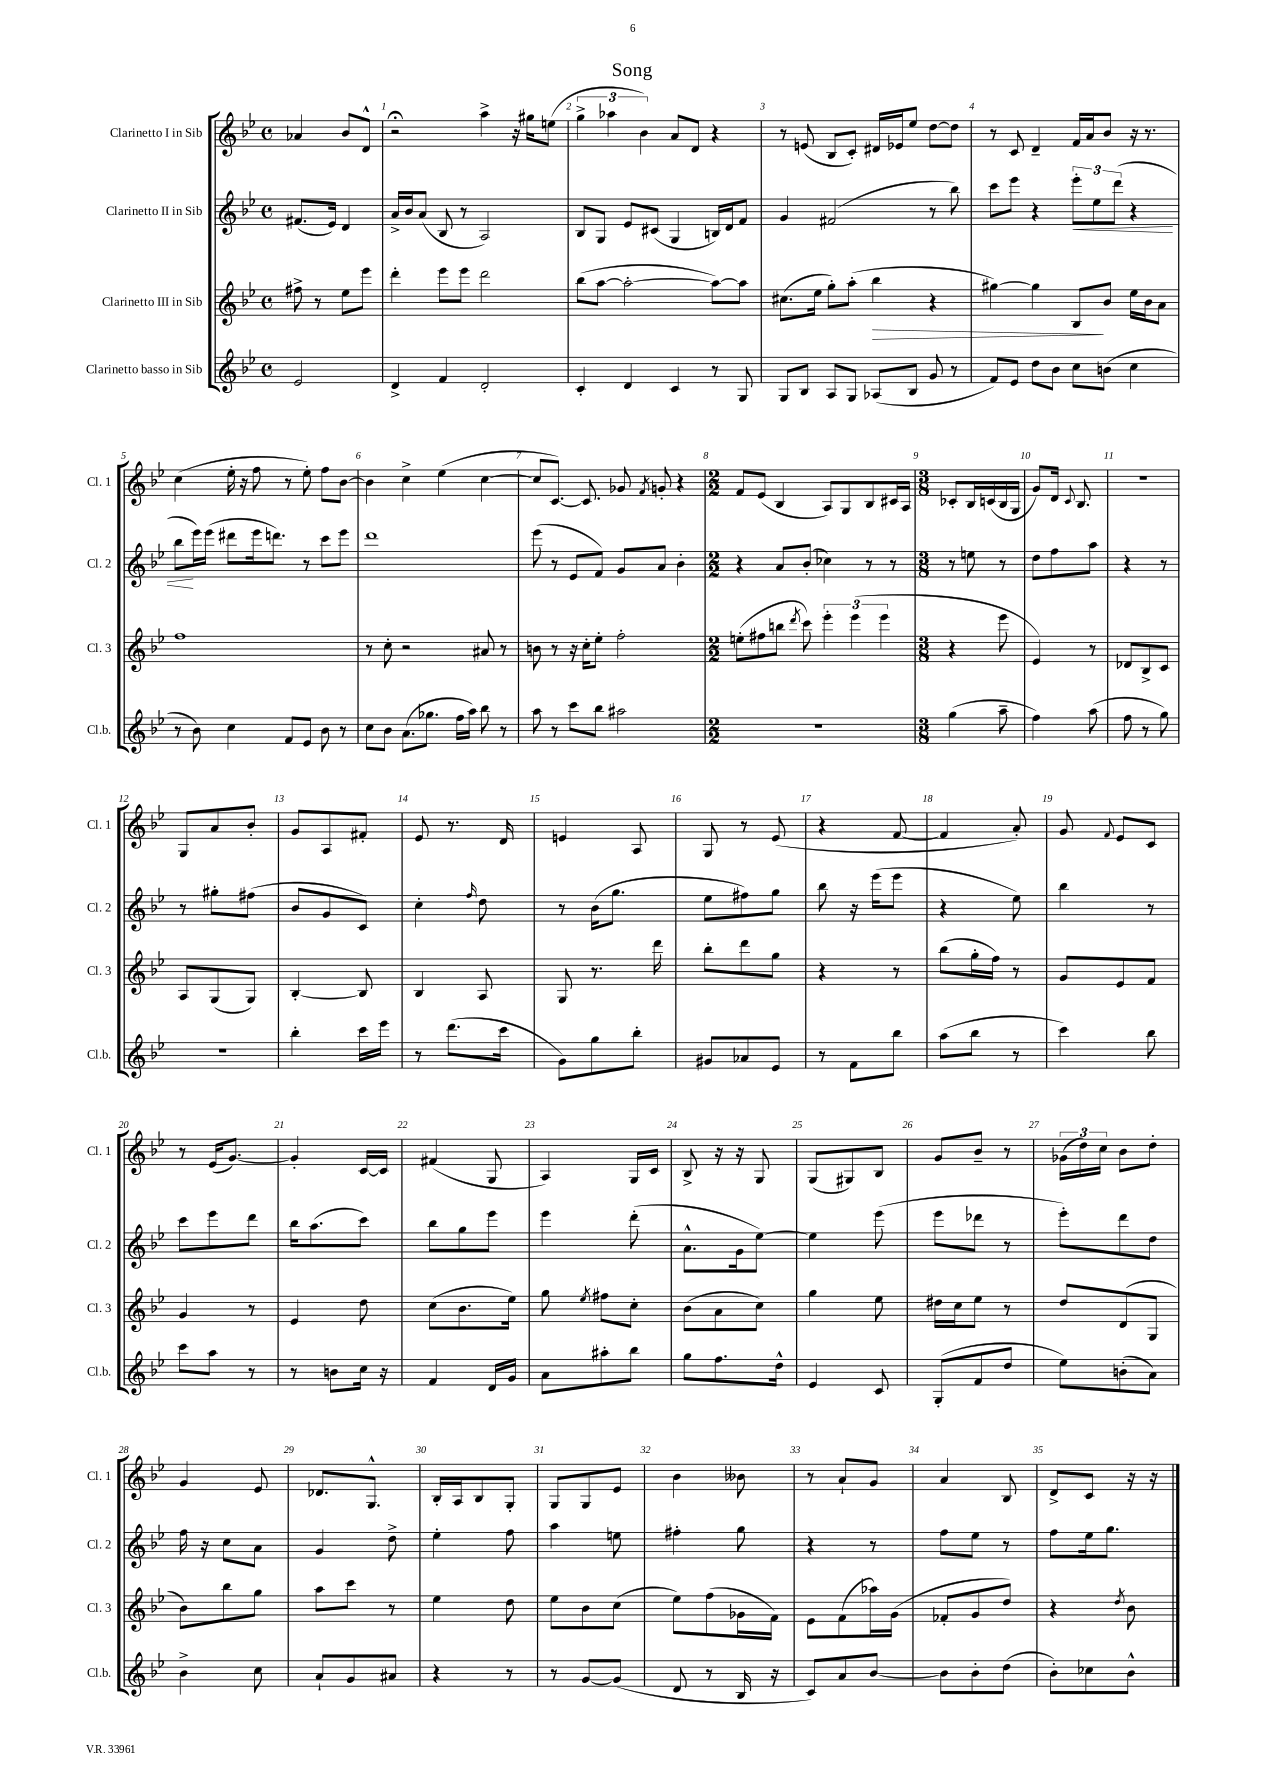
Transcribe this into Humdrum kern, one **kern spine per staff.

**kern	**kern	**kern	**kern
*staff4	*staff3	*staff2	*staff1
*clefG2	*clefG2	*clefG2	*clefG2
*k[b-e-]	*k[b-e-]	*k[b-e-]	*k[b-e-]
*M4/4	*M4/4	*M4/4	*M4/4
*met(c)	*met(c)	*met(c)	*met(c)
2e-	8ff#^	(8.f#	4a-
.	8r	.	.
.	.	16e-)	.
.	8ee-	4d	8b-
.	8eee-	.	8d^^
=	=	=	=
4d^	4ddd'	16a^	2r;
.	.	16b-	.
.	.	(8a	.
4f	8eee-	8B-	.
.	8eee-	8r	.
2d'	2ddd	2A)	4aa^
.	.	.	16r
.	.	.	16gg#
.	.	.	(8ee
=	=	=	=
4c'	(8bb-	8B-	6gg^
.	[8aa	8G	.
.	.	.	6aa-
4d	2aa'_	8e-	.
.	.	.	6b-)
.	.	(8c#	.
4c	.	4G	8a
.	.	.	8d
8r	8aa_)	16B)	4r
.	.	16d	.
8G	8aa]	8f	.
=	=	=	=
8G	(8.cc#	4g	8r
8B-	.	.	(8e
.	16ee-	.	.
8A	8gg')	(2f#	8B-
8G	(8aa'	.	8c')
(8A-	4bb-	.	16d#
.	.	.	16e-
8B-	.	.	8ee-
8g	4r	8r	[8dd
8r	.	8bb-)	8dd]
=	=	=	=
8f)	[4gg#)	8ccc	8r
8e-	.	8eee-	8c
8dd	4gg#]	4r	4d~
8b-	.	.	.
8cc	8B-	12eee-'	16f
.	.	.	16a
.	.	12ee-	.
(8b	8b-	.	8b-
.	.	(12ddd	.
4cc	16ee-	4r	16r
.	16b-	.	8.r
.	8a	.	.
=	=	=	=
8r	1ff	8bb-	(4cc
8b-)	.	16eee-)	.
.	.	(16eee-	.
4cc	.	8ddd#	16ee-'
.	.	.	16r
.	.	16eee-	8ff
.	.	8.ddd)	.
8f	.	.	8r
8e-	.	8r	8ee-')
8b-	.	8ccc	8ff
8r	.	8eee-	[8b-
=	=	=	=
8cc	8r	1ddd	4b-]
8b-	8cc'	.	.
(8.a	2r	.	4cc^
8.gg-	.	.	.
.	.	.	(4ee-
16ff	.	.	.
16aa)	.	.	.
8bb-	8a#	.	[4cc
8r	8r	.	.
=	=	=	=
8aa	8b	(8eee-	8cc]
8r	8r	8r	[8.c)
8ccc	16r	8e-	.
.	16cc'	.	8.c]
8bb-	8ee-'	8f)	.
2aa#	2ff'	8g	8g-
.	.	.	8qf
.	.	8a	8g'
.	.	4b-'	4r
=	=	=	=
*M2/2	*M2/2	*M2/2	*M2/2
1r	(8ee'	4r	8f
.	8ff#	.	(8e-
.	8bb	8a	4B-
.	8qddd	.	.
.	8ccc)	(8b-'	.
.	6eee-'	4cc-)	8A)
.	.	.	8G
.	(6eee-	.	.
.	.	8r	8B-
.	6eee-	.	.
.	.	8r	16c#
.	.	.	16A
=	=	=	=
*M3/8	*M3/8	*M3/8	*M3/8
(4gg	4r	8r	8c-'
.	.	8ee	16B-
.	.	.	(16c
8aa~	8eee-	8r	16B-
.	.	.	16G
=	=	=	=
4ff)	4e-)	8dd	8g)
.	.	8ff	16d
.	.	.	8qqc
.	.	.	8.B-
(8aa	8r	8aa	.
=	=	=	=
8ff	8d-	4r	4.r
8r	8B-^	.	.
8gg)	8c	8r	.
=	=	=	=
4.r	8A	8r	8G
.	(8G	8gg#'	8a
.	8G)	(8ff#	8b-'
=	=	=	=
4bb-'	[4B-'	8b-	8g
.	.	8g	8A
16ccc	8B-]	8c)	8f#'
16eee-	.	.	.
=	=	=	=
8r	4B-	4cc'	8e-
(8.ddd	.	.	8.r
.	.	16qqff	.
.	8A	8dd	.
16ccc	.	.	16d
=	=	=	=
8g)	8G	8r	4e
8gg	8.r	(16b-	.
.	.	8.gg	.
8bb-'	.	.	8A
.	16ddd	.	.
=	=	=	=
8g#	8bb-'	8ee-	8G
8a-	8ddd	8ff#)	8r
8e-	8gg	8gg	(8e-
=	=	=	=
8r	4r	8bb-	4r
8f	.	16r	.
.	.	(16eee-	.
8bb-	8r	8eee-	[8f
=	=	=	=
(8aa	(8bb-	4r	4f]
8bb-	16gg'	.	.
.	16ff)	.	.
8r	8r	8ee-)	8a')
=	=	=	=
4ccc)	8g	4bb-	8g
.	.	.	8qqf
.	8e-	.	8e-
8bb-	8f	8r	8c
=	=	=	=
8ccc	4g	8ccc	8r
8aa	.	8eee-	(16e-
.	.	.	[8.g)
8r	8r	8ddd	.
=	=	=	=
8r	4e-	16bb-	4g']
.	.	(8.aa	.
8b	.	.	.
16cc	8dd	8ccc)	[16c
16r	.	.	16c]
=	=	=	=
4f	(8cc	8bb-	(4f#
.	8.b-	8gg	.
16d	.	8eee-	8G
16g	16ee-)	.	.
=	=	=	=
8a	8gg	4eee-	4A)
.	8qee-	.	.
8aa#'	8ff#	.	.
8bb-	8cc'	(8ddd'	16G
.	.	.	16c
=	=	=	=
8gg	(8b-	8.a^^	8B-^
8.ff	8a	.	16r
.	.	16g	16r
.	8cc)	[8ee-)	8G
16dd^^	.	.	.
=	=	=	=
4e-	4gg	4ee-]	(8G
.	.	.	8G#)
8c	8ee-	(8eee-	8B-
=	=	=	=
(8G'	16dd#	8eee-	8g
.	16cc	.	.
8f	8ee-	8ddd-	8b-~
8dd	8r	8r	8r
=	=	=	=
8ee-)	8dd	8eee-')	(24g-
.	.	.	24dd)
.	.	.	24cc
(8b'	(8d	8ddd	8b-
8a)	8G	8dd	8dd'
=	=	=	=
4b-^	8b-)	16ff	4g
.	.	16r	.
.	8bb-	8cc	.
8cc	8gg	8a	8e-
=	=	=	=
8a`	8aa	4g	8.d-
8g	8ccc	.	.
.	.	.	8.G^^
8a#	8r	8dd^	.
=	=	=	=
4r	4ee-	4ee-'	16B-'
.	.	.	16A
.	.	.	8B-
8r	8dd	8ff	8G'
=	=	=	=
8r	8ee-	4aa	8G
[8g	8b-	.	8G
(8g]	(8cc	8ee	8e-
=	=	=	=
8d	8ee-)	4ff#'	4b-
8r	(8ff	.	.
16B-	16g-	8gg	8b--
16r	16f)	.	.
=	=	=	=
8c)	8e-	4r	8r
8a	(8f	.	8a`
[8b-	16aa-)	8r	8g
.	(16g	.	.
=	=	=	=
8b-]	8f-'	8ff	4a
8b-'	8g	8ee-	.
(8dd	8dd)	8r	8B-
=	=	=	=
8b-')	4r	8ff	8d^
8cc-	.	16ee-	8c
.	.	8.gg	.
.	8qdd	.	.
8b-^^	8b-	.	16r
.	.	.	16r
==	==	==	==
*-	*-	*-	*-
